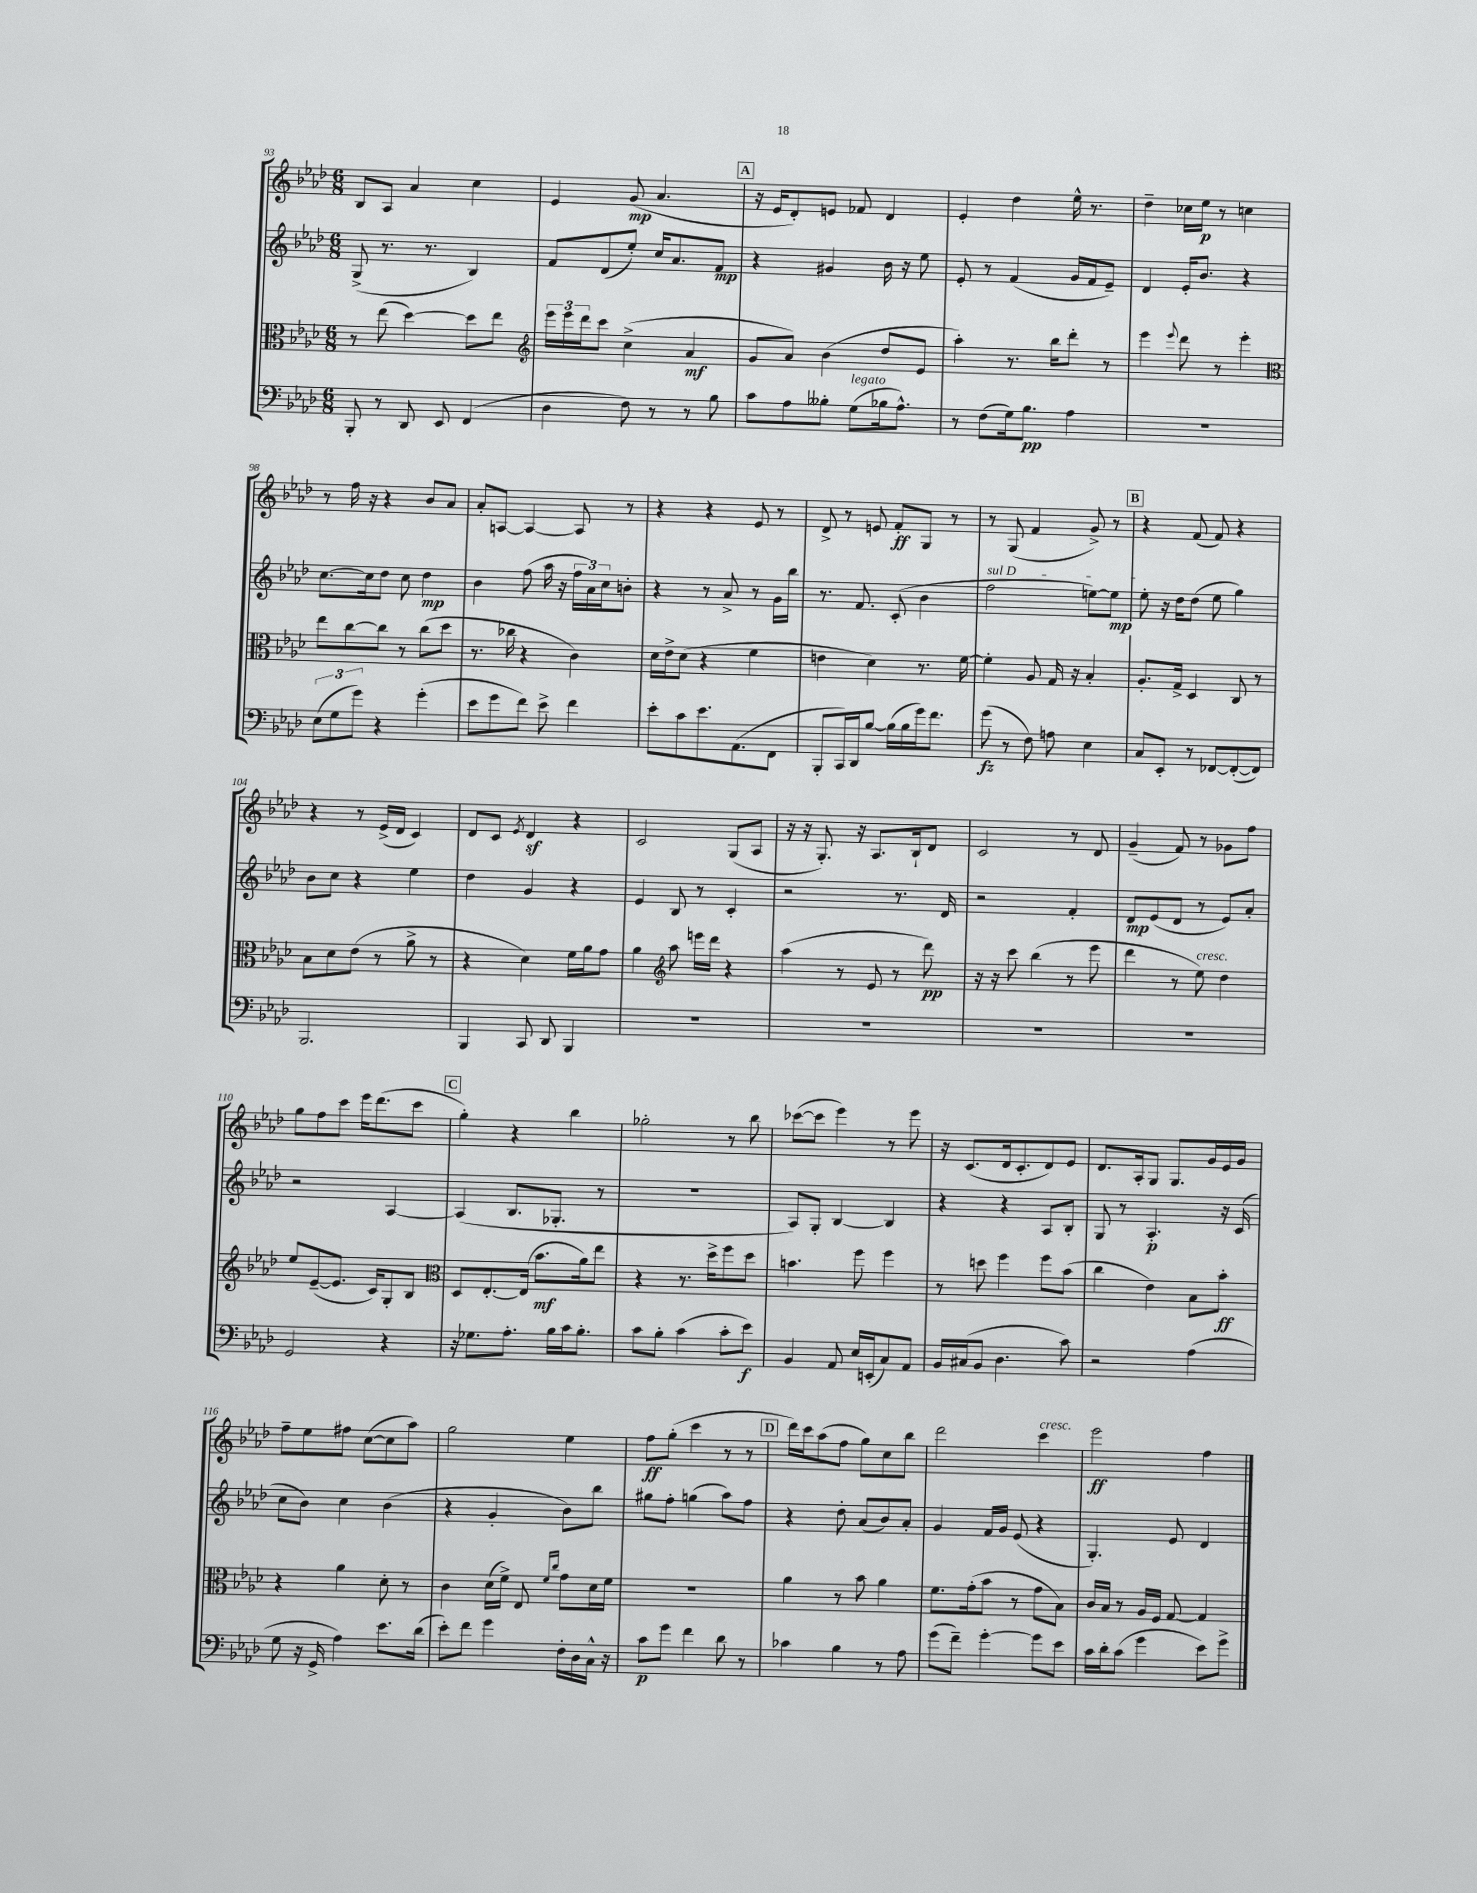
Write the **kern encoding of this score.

**kern	**dynam	**kern	**dynam	**kern	**dynam	**kern	**dynam
*part4	*part4	*part3	*part3	*part2	*part2	*part1	*part1
*staff4	*staff4	*staff3	*staff3	*staff2	*staff2	*staff1	*staff1
*clefF4	*	*clefC3	*	*clefG2	*	*clefG2	*
*k[b-e-a-d-]	*	*k[b-e-a-d-]	*	*k[b-e-a-d-]	*	*k[b-e-a-d-]	*
*M6/8	*	*M6/8	*	*M6/8	*	*M6/8	*
=93	=93	=93	=93	=93	=93	=93	=93
8BBB-'/	.	8r	.	(8G^/	.	8B-/L	.
8r	.	(8ee-\	.	8.r	.	8A-/J	.
8DD-/	.	[4dd-\)	.	.	.	4a-/	.
.	.	.	.	8.r	.	.	.
8EE-/	.	.	.	.	.	.	.
(4FF/	.	8dd-\L]	.	4B-/)	.	4cc\	.
.	.	8ee-\J	.	.	.	.	.
=94	=94	=94	=94	=94	=94	=94	=94
*	*	*clefG2	*	*	*	*	*
4D-\	.	24eee-\LL	.	8f/L	.	4e-/	.
.	.	24eee-\	.	.	.	.	.
.	.	24ddd-\J	.	.	.	.	.
.	.	8ccc\J	.	(8d-/	.	.	.
8F\)	.	(4cc^\	.	8ee-'/J)	.	(8g/	mp
8r	.	.	.	16cc/KL	.	4.a-/	.
.	.	.	.	8.a-/	.	.	.
8r	.	4a-/	mf	.	.	.	.
8B-\	.	.	.	8f/J	mp	.	.
!!LO:REH:place=s1:t=A
=95	=95	=95	=95	=95	=95	=95	=95
8c\L	.	8g/L	.	4r	.	16r	.
.	.	.	.	.	.	16e-/KL	.
8A-\	.	8a-/J)	.	.	.	8d-'/)	.
8B--X'\J	.	(4b-\	.	4g#X/	.	8en/J	.
!LO:TX:a:i:t=legato	!	!	!	!	!	!	!
(8G\L	.	.	.	.	.	8f-X/	.
16B-X\k	.	8dd-/L	.	16b-\	.	4d-/	.
8.A-^^\J)	.	.	.	16r	.	.	.
.	.	8e-/J	.	8ee-\	.	.	.
=96	=96	=96	=96	=96	=96	=96	=96
8r	.	4aa-'\)	.	8e-'/	.	4e-'/	.
(8F\L	.	.	.	8r	.	.	.
16G\k)	.	8.r	.	(4f/	.	4dd-\	.
8.B-\J	pp	.	.	.	.	.	.
.	.	16bb-\KL	.	.	.	.	.
4A-\	.	8ddd-'\J	.	16g/LL	.	16ee-^^\	.
.	.	.	.	16f/J	.	8.r	.
.	.	8r	.	8e-~/J)	.	.	.
=97	=97	=97	=97	=97	=97	=97	=97
2.r	.	4eee-\	.	4d-/	.	4dd-~\	.
.	.	8qqeee-/	.	.	.	.	.
.	.	8ddd-\	.	16e-'/KL	.	16cc-X\LL	.
.	.	.	.	8.b-/J	.	16ee-\JJ	p
.	.	8r	.	.	.	8r	.
.	.	4eee-'\	.	4r	.	4ccn\	.
!!LO:LB:g=z
=98	=98	=98	=98	=98	=98	=98	=98
*	*	*clefC3	*	*	*	*	*
(12E-\L	.	8ee-\L	.	[8.cc\L	.	8r	.
12G\	.	.	.	.	.	.	.
.	.	[8cc\	.	.	.	16ff\	.
12g\J)	.	.	.	.	.	.	.
.	.	.	.	16cc\k]	.	16r	.
4r	.	8cc\J]	.	8dd-\J	.	4r	.
.	.	8r	.	8cc\	.	.	.
(4g'\	.	(8cc\L	.	4dd-\	mp	8b-/L	.
.	.	8dd-\J	.	.	.	8a-/J	.
=99	=99	=99	=99	=99	=99	=99	=99
8e-\L	.	8.r	.	4b-\	.	8a-'/L	.
8g\	.	.	.	.	.	[8An/J	.
.	.	16cc-X\	.	.	.	.	.
8f\J)	.	4r	.	(8ff\	.	4A/_	.
8e-^\	.	.	.	16aa-\	.	.	.
.	.	.	.	16r	.	.	.
4f\	.	4c\)	.	24ff\LL	.	8A/]	.
.	.	.	.	24a-\)	.	.	.
.	.	.	.	24cc\J	.	.	.
.	.	.	.	8bn'\J	.	8r	.
=100	=100	=100	=100	=100	=100	=100	=100
8e-'\L	.	16d-\LL	.	4r	.	4r	.
.	.	16e-^\J	.	.	.	.	.
8c\	.	(8d-\J	.	.	.	.	.
8.e-\	.	4r	.	8r	.	4r	.
.	.	.	.	8a-^/	.	.	.
(8.AA-\	.	.	.	.	.	.	.
.	.	4f\	.	8r	.	8e-/	.
8FF\J	.	.	.	16g\LL	.	8r	.
.	.	.	.	16bb-\JJ	.	.	.
=101	=101	=101	=101	=101	=101	=101	=101
8BBB-'/L	.	4en\	.	8.r	.	8d-^/	.
16CC/L)	.	.	.	.	.	8r	.
16DD-/J	.	.	.	8.f/	.	.	.
[8B-/J	.	4d-\)	.	.	.	8en/	.
(16B-\LL]	.	.	.	(8c'/	.	8f'/L	ff
16B-\	.	.	.	.	.	.	.
16g\J)	.	8.r	.	4b-\	.	8G/J	.
8.f\J	.	.	.	.	.	.	.
.	.	.	.	.	.	8r	.
.	.	[16f\	.	.	.	.	.
=102	=102	=102	=102	=102	=102	=102	=102
!	!	!	!	!LO:TX:a:i:t=sul D	!	!	!
(8g\	fz	4f'\]	.	2ff\	.	8r	.
8r	.	.	.	.	.	(8G/	.
8F\)	.	8A-/	.	.	.	4f/	.
8An\	.	16G/	.	.	.	.	.
.	.	16r	.	.	.	.	.
4E-\	.	4B-'/	.	[8een\L)	.	8g^/)	.
.	.	.	.	8ee\J]	mp	8r	.
!!LO:REH:place=s1:t=B
=103	=103	=103	=103	=103	=103	=103	=103
8C/L	.	8.A-'/L	.	8ee-'\	.	4r	.
8EE-'/J	.	.	.	16r	.	.	.
.	.	16G^/Jk	.	16dd-\KL	.	.	.
8r	.	4D-/	.	(8dd-\J	.	(8f/	.
[8FF-X/L	.	.	.	8ee-\	.	8f/)	.
(8FF-'/_	.	8C/	.	4gg\)	.	4r	.
8FF-/J])	.	8r	.	.	.	.	.
!!LO:LB:g=z
=104	=104	=104	=104	=104	=104	=104	=104
2.BBB-/	.	8B-\L	.	8b-\L	.	4r	.
.	.	8d-\	.	8cc\J	.	.	.
.	.	(8e-\J	.	4r	.	8r	.
.	.	8r	.	.	.	(16e-^/LL	.
.	.	.	.	.	.	16d-/JJ	.
.	.	8a-^\	.	4ee-\	.	4c/)	.
.	.	8r	.	.	.	.	.
=105	=105	=105	=105	=105	=105	=105	=105
4BBB-/	.	4r	.	4dd-\	.	8d-/L	.
.	.	.	.	.	.	8c/J	.
.	.	.	.	.	.	8qe-/	.
8CC/	.	4d-\)	.	4g/	.	4d-z/	.
8DD-/	.	.	.	.	.	.	.
4BBB-/	.	16f\LL	.	4r	.	4r	.
.	.	16a-\J	.	.	.	.	.
.	.	8g\J	.	.	.	.	.
=106	=106	=106	=106	=106	=106	=106	=106
2.r	.	4a-\	.	4e-/	.	2c/	.
*	*	*clefG2	*	*	*	*	*
.	.	8aa-\	.	8B-/	.	.	.
.	.	16eeen\LL	.	8r	.	.	.
.	.	16ddd-\JJ	.	.	.	.	.
.	.	4r	.	4c'/	.	(8G/L	.
.	.	.	.	.	.	8A-/J	.
=107	=107	=107	=107	=107	=107	=107	=107
2.r	.	(4aa-\	.	2r	.	16r	.
.	.	.	.	.	.	16r	.
.	.	.	.	.	.	8.G'/)	.
.	.	8r	.	.	.	.	.
.	.	.	.	.	.	16r	.
.	.	8e-/	.	.	.	8.A-/L	.
.	.	8r	.	8.r	.	.	.
.	.	.	.	.	.	16B-`/k	.
.	.	8ddd-\)	pp	.	.	8d-/J	.
.	.	.	.	16d-/	.	.	.
=108	=108	=108	=108	=108	=108	=108	=108
2.r	.	16r	.	2r	.	2c/	.
.	.	16r	.	.	.	.	.
.	.	8ccc\	.	.	.	.	.
.	.	(4bb-\	.	.	.	.	.
.	.	8r	.	4f'/	.	8r	.
.	.	8eee-\	.	.	.	8d-/	.
=109	=109	=109	=109	=109	=109	=109	=109
2.r	.	4ddd-\	.	8d-/L	mp	(4g~/	.
.	.	.	.	(8e-/	.	.	.
.	.	8r	.	8d-/J	.	8f/)	.
!	!	!LO:TX:a:i:t=cresc.	!	!	!	!	!
.	.	8ee-\)	.	8r	.	8r	.
.	.	4dd-\	.	8e-/L)	.	8g-X\L	.
.	.	.	.	8a-'/J	.	8ff\J	.
!!LO:LB:g=z
=110	=110	=110	=110	=110	=110	=110	=110
2GG/	.	8ee-/L	.	2r	.	8gg\L	.
.	.	([8e-~/	.	.	.	8ff\	.
.	.	8.e-/J]	.	.	.	8ccc\J	.
.	.	.	.	.	.	16eee-\KL	.
.	.	16c/KL)	.	.	.	(8.ddd-\	.
4r	.	8G'/	.	[4A-/	.	.	.
.	.	8B-/J	.	.	.	8ccc\J	.
!!LO:REH:place=s1:t=C
=111	=111	=111	=111	=111	=111	=111	=111
*	*	*clefC3	*	*	*	*	*
16r	.	8D-/L	.	(4A-/]	.	4gg'\)	.
8.G-X\L	.	.	.	.	.	.	.
.	.	[8.E-'/	.	.	.	.	.
8.A-'\J	.	.	.	8.B-/L	.	4r	.
.	.	(16E-/Jk]	.	.	.	.	.
.	.	8.b-\L	mf	.	.	.	.
16B-\LL	.	.	.	8.G-X'/J	.	.	.
16c\J	.	.	.	.	.	4bb-\	.
8.B-'\J	.	16a-\k)	.	.	.	.	.
.	.	8ee-\J	.	8r	.	.	.
=112	=112	=112	=112	=112	=112	=112	=112
8c\L	.	4r	.	2.r	.	2gg-X'\	.
8B-'\J	.	.	.	.	.	.	.
(4c\	.	8.r	.	.	.	.	.
.	.	16dd-^\KL	.	.	.	.	.
8c'\L	.	8ff\	.	.	.	8r	.
8e-\J)	f	8dd-\J	.	.	.	8bb-\	.
=113	=113	=113	=113	=113	=113	=113	=113
4BB-/	.	4.bn\	.	8A-/L)	.	([8ccc-X\L	.
.	.	.	.	8G'/J	.	8ccc-\J]	.
8AA-/	.	.	.	[4B-/	.	4eee-\)	.
16E-/LL	.	8ff\	.	.	.	.	.
(16EEn'/J	.	.	.	.	.	.	.
8C/)	.	4ff\	.	4B-/]	.	8r	.
8AA-/J	.	.	.	.	.	8eee-\	.
=114	=114	=114	=114	=114	=114	=114	=114
16BB-/LL	.	8r	.	4r	.	16r	.
(16C#X/J	.	.	.	.	.	(8.c/L	.
8BB-/J	.	8ddn\	.	.	.	.	.
4.D-\	.	4ff\	.	4r	.	16d-/k	.
.	.	.	.	.	.	8.c'/	.
.	.	8ff\L	.	8A-/L	.	8d-/)	.
8c\)	.	(8b-\J	.	8B-'/J	.	8e-/J	.
=115	=115	=115	=115	=115	=115	=115	=115
2r	.	4cc\	.	8G/	.	8.d-/L	.
.	.	.	.	8r	.	.	.
.	.	.	.	.	.	16A-'/k	.
.	.	4e-\)	.	4.A-'/	p	8G/J	.
.	.	.	.	.	.	8.G/L	.
(4A-\	.	8B-\L	.	.	.	.	.
.	.	.	.	.	.	16g/L	.
.	.	8b-'\J	ff	16r	.	16e-/	.
.	.	.	.	(16c/	.	16g/JJ	.
!!LO:LB:g=z
=116	=116	=116	=116	=116	=116	=116	=116
8G\	.	4r	.	8cc\L	.	8ff~\L	.
16r	.	.	.	8b-\J)	.	8ee-\	.
16GG^/	.	.	.	.	.	.	.
4A-\)	.	4a-\	.	4cc\	.	8ff#X\J	.
.	.	.	.	.	.	([8cc\L	.
8.e-\L	.	8d-'\	.	(4b-\	.	8cc\]	.
.	.	8r	.	.	.	8aa-\J)	.
(16d-\Jk	.	.	.	.	.	.	.
=117	=117	=117	=117	=117	=117	=117	=117
8e-'\L)	.	4c\	.	4r	.	2gg\	.
8f\J	.	.	.	.	.	.	.
4g\	.	(16d-\LL	.	4g'/	.	.	.
.	.	16f^\JJ)	.	.	.	.	.
.	.	8E-/	.	.	.	.	.
.	.	16qqf/LL	.	.	.	.	.
.	.	16qqcc/JJ	.	.	.	.	.
16F'\LL	.	8g\L	.	8b-\L)	.	4ee-\	.
16D-\	.	.	.	.	.	.	.
16C^^\JJ	.	16d-\L	.	8bb-\J	.	.	.
16r	.	16f\JJ	.	.	.	.	.
=118	=118	=118	=118	=118	=118	=118	=118
8c\L	p	2.r	.	8gg#X\L	.	8ff\L	ff
8g\J	.	.	.	8ff'\J	.	(8gg'\J	.
4f\	.	.	.	(4ggn\	.	4ccc\	.
8d-\	.	.	.	8aa-\L)	.	8r	.
8r	.	.	.	8ff\J	.	8r	.
!!LO:REH:place=s1:t=D
=119	=119	=119	=119	=119	=119	=119	=119
4c-X\	.	4a-\	.	4r	.	16ddd-\LL)	.
.	.	.	.	.	.	16ccc\J	.
.	.	.	.	.	.	(8aa-\	.
4B-\	.	8r	.	8dd-'\	.	8ff\J	.
.	.	8b-\	.	(8a-/L	.	8gg\L)	.
8r	.	4a-\	.	8b-/)	.	8cc\	.
8A-\	.	.	.	8a-'/J	.	8bb-\J	.
=120	=120	=120	=120	=120	=120	=120	=120
(8g\L	.	8.f\L	.	4g/	.	2ddd-\	.
8f~\J)	.	.	.	.	.	.	.
.	.	(16g'\k	.	.	.	.	.
[4g'\	.	8b-\J	.	16f/LL	.	.	.
.	.	.	.	16g/JJ	.	.	.
.	.	8r	.	(8e-/	.	.	.
!	!	!	!	!	!	!LO:TX:a:i:t=cresc.	!
8g\L]	.	8g\L	.	4r	.	4ccc\	.
8e-\J	.	8B-\J)	.	.	.	.	.
=121	=121	=121	=121	=121	=121	=121	=121
16c\LL	.	16c/LL	.	4.G'/)	.	2eee-\	ff
16d-'\J	.	16B-/JJ	.	.	.	.	.
(8c\J	.	8r	.	.	.	.	.
4g\	.	16A-/LL	.	.	.	.	.
.	.	16F/JJ	.	.	.	.	.
.	.	[8G/	.	8e-/	.	.	.
8e-\L)	.	4G/]	.	4d-/	.	4ff\	.
8g^\J	.	.	.	.	.	.	.
==	==	==	==	==	==	==	==
*-	*-	*-	*-	*-	*-	*-	*-
